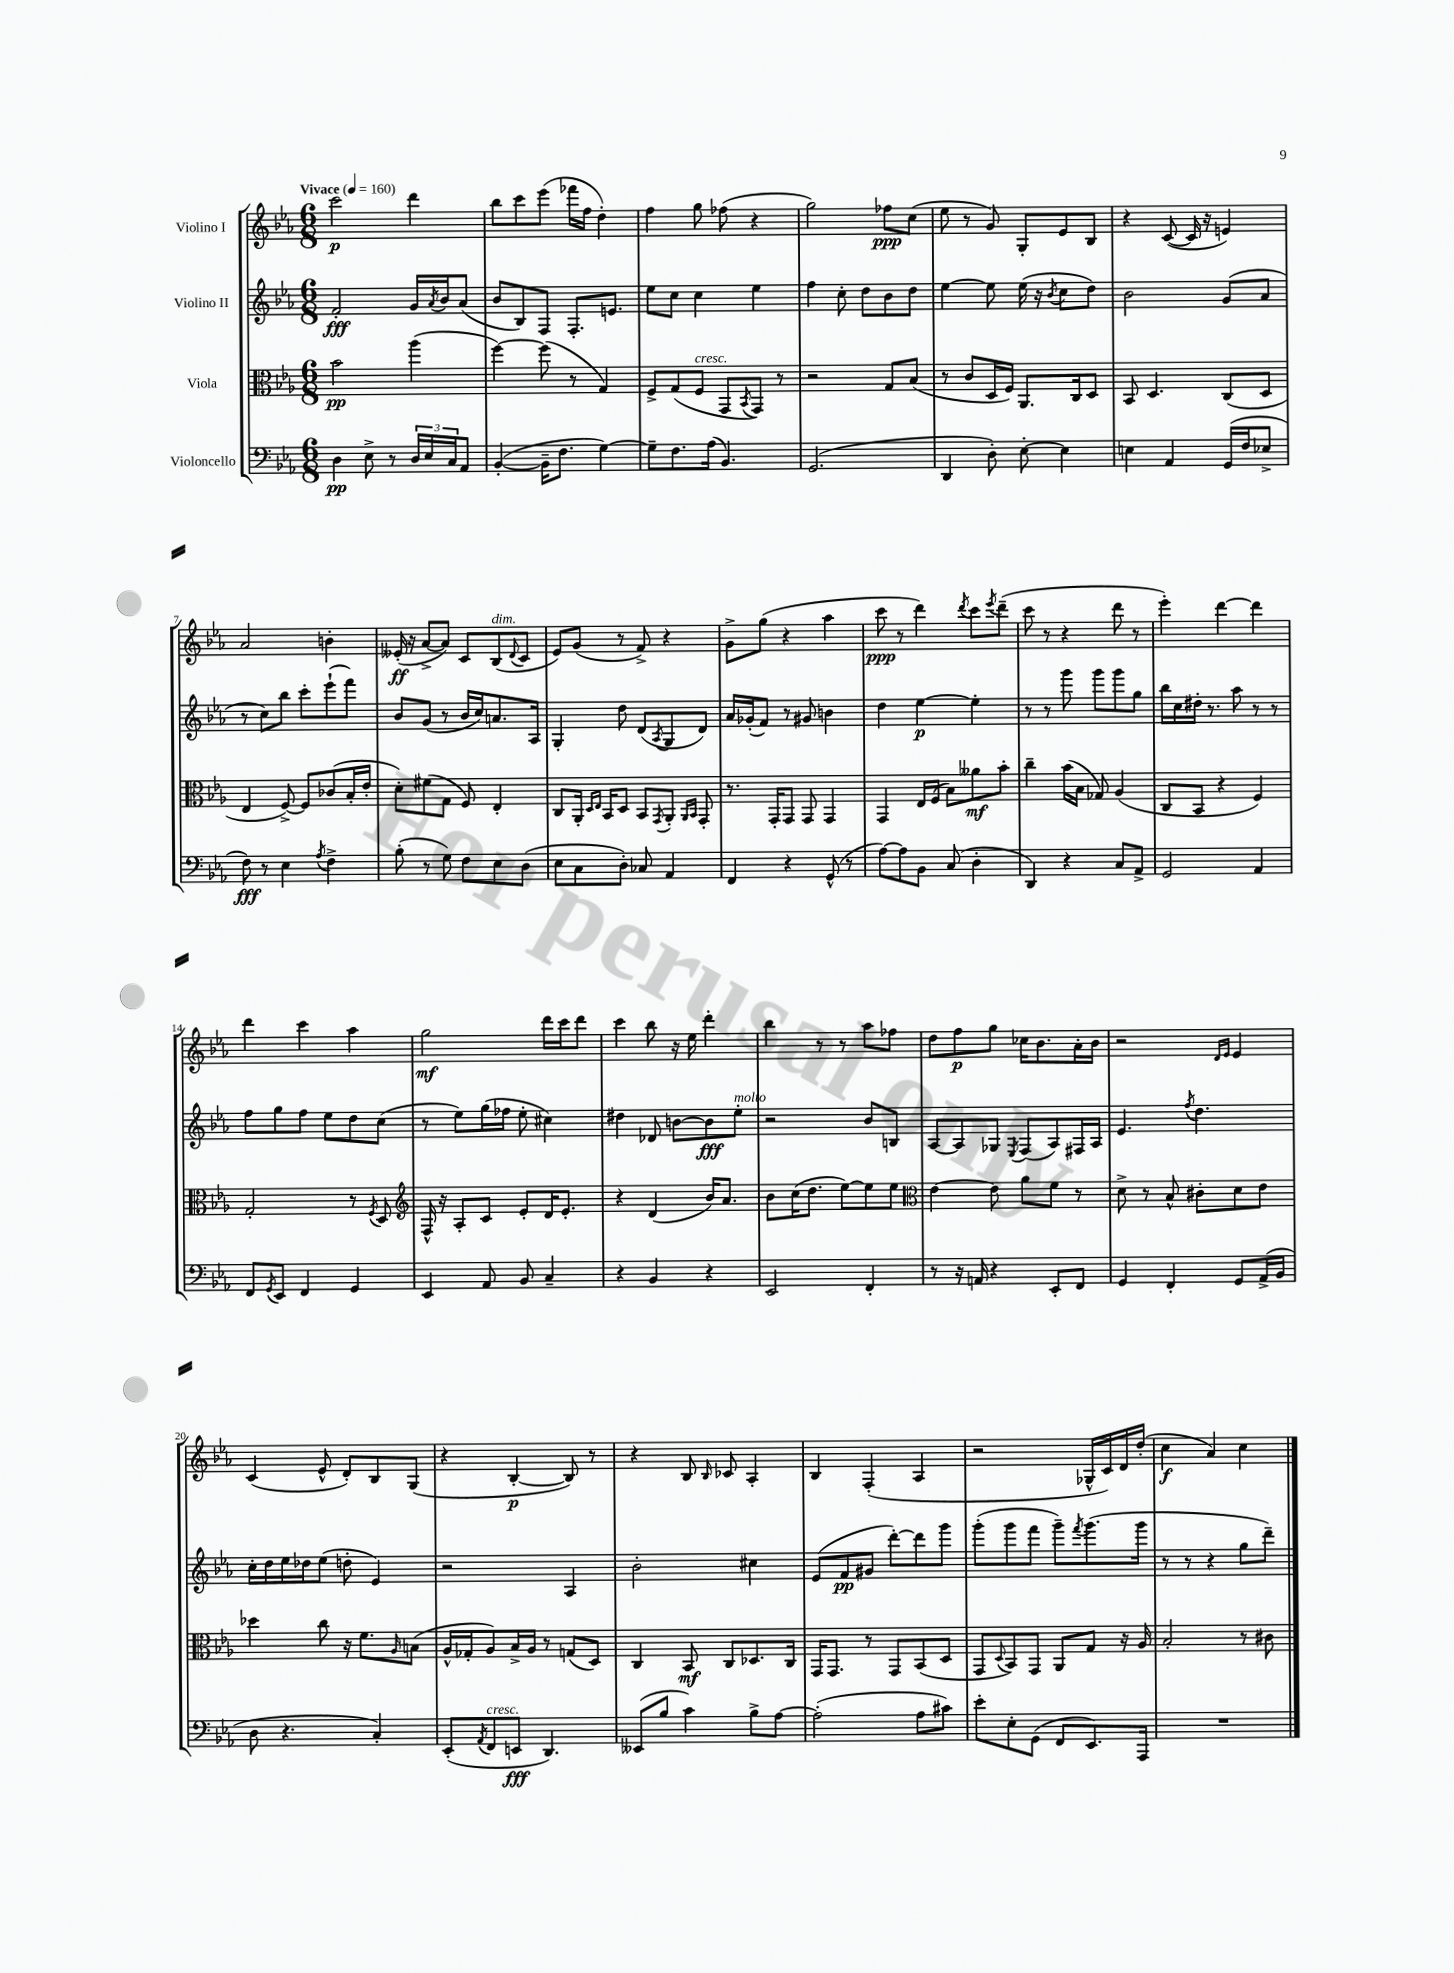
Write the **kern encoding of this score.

**kern	**kern	**kern	**kern
*staff4	*staff3	*staff2	*staff1
*clefF4	*clefC3	*clefG2	*clefG2
*k[b-e-a-]	*k[b-e-a-]	*k[b-e-a-]	*k[b-e-a-]
*M6/8	*M6/8	*M6/8	*M6/8
*MM160	*MM160	*MM160	*MM160
4D	2b-	2f'	2ccc
8E-^	.	.	.
8r	.	.	.
24D	(4aa-	16g	4ddd
24E-	.	.	.
.	.	8qa-	.
.	.	16b-	.
24C	.	.	.
8AA-	.	(8a-	.
=	=	=	=
([4BB-'	[4ff)	8b-	8bb-
.	.	8B-)	8ccc
16BB-~]	(8ff]	8F	(8eee-
8.F	.	.	.
.	8r	8.F'	16fff-
.	.	.	16ff
[4G)	4G)	.	4dd')
.	.	8.e	.
=	=	=	=
8G~]	8F^	8ee-	4ff
8.F	(8G	8cc	.
.	8F	4cc	8gg
(16A-	.	.	.
4.BB-)	8GG	.	(8ff-
.	8qBB-	.	.
.	8GG)	4ee-	4r
.	8r	.	.
=	=	=	=
(2.GG	2r	4ff	2gg)
.	.	8cc'	.
.	.	8dd	.
.	8G	8b-	8ff-
.	(8B-	8dd	(8cc
=	=	=	=
4DD	8r	[4ee-	8ee-
.	8c	.	8r
8D')	16D	8ee-]	8g)
.	16F)	.	.
[8E-'	8.AA-	(16ee-	8G'
.	.	16r	.
.	.	8qb-	.
4E-]	.	8cc	8e-
.	16C	.	.
.	8D	8dd)	8B-
=	=	=	=
4E	8BB-	2b-	4r
.	4.D	.	.
4AA-	.	.	([8c
.	.	.	16c]
.	.	.	16r
(16GG	(8C	(8g	4e)
16F	.	.	.
8E-^	8D	8a-	.
=	=	=	=
8F)	4E-	8r	2a-
8r	.	8cc)	.
4E-	[8F^)	8bb-	.
.	8F]	8ccc'	.
8qA-	.	.	.
4F^	(8c-	(8eee-`	4b'
.	16B-'	8fff)	.
.	16e-'	.	.
=	=	=	=
(8B-'	8d')	8b-	(16e--'
.	.	.	16r
8r	(8f#	(8g	[8a-^
8G)	8G	8r	8a-])
8F	8F)	16b-	8c
.	.	16cc)	.
8E-	4E-'	8.a	(8B-
.	.	.	8qqd
(8D	.	.	8c
.	.	16A-	.
=	=	=	=
8E-	8C	4G'	8e-)
8C	16AA-'	.	(8g
.	16qqD	.	.
.	16qqE-	.	.
.	16BB-	.	.
8D')	8D	8dd	8r
8C-	8BB-	(8d	8f^)
.	8qGG	8qA-	.
4AA-	8AA-'	8G	4r
.	16qqAA-	.	.
.	16qqBB-	.	.
.	8GG'	8d)	.
=	=	=	=
4FF	8.r	16a-	8g^
.	.	(16g-'	.
.	.	8f)	(8gg
.	16GG'	.	.
4r	8GG	8r	4r
.	8GG	8g#	.
(8GG^^	4GG	4b	4aa-
8r	.	.	.
=	=	=	=
[8A-)	4GG	4dd	8ccc
8A-]	.	.	8r
8BB-	16E-	[4ee-	4ddd)
.	(16F	.	.
(8C	8B-)	.	.
.	.	.	8qddd
4D'	8a--	4ee-']	8ccc
.	.	.	8qeee-
.	8b-'	.	(8ddd~
=	=	=	=
4DD)	4cc~	8r	8ccc
.	.	8r	8r
4r	(16b-	8ggg	4r
.	16B-	.	.
.	8G-)	8ggg	.
8C	(4A-	8ggg	8ddd
8AA-^	.	8gg	8r
=	=	=	=
2GG	8C	16bb-	4eee-')
.	.	16cc	.
.	8BB-	16dd#'	.
.	.	8.r	.
.	4r	.	[4ddd
.	.	8aa-	.
4AA-	4F)	8r	4ddd]
.	.	8r	.
=	=	=	=
8FF	2G'	8ff	4ddd
8qGG	.	.	.
8EE-	.	8gg	.
4FF	.	8ff	4ccc
.	.	8ee-	.
4GG	8r	8dd	4aa-
.	8qF	.	.
.	8D	(8cc	.
=	=	=	=
*	*clefG2	*	*
4EE-	16F^^	8r	2gg
.	16r	.	.
.	8A-'	8ee-)	.
8AA-	8c	(16gg	.
.	.	16ff-	.
8BB-	8e-'	8ee-'	.
4C~	16d	4cc#)	16ddd
.	8.e-'	.	16ccc
.	.	.	8ddd
=	=	=	=
4r	4r	4dd#	4ccc
4BB-	(4d	8d-	8bb-
.	.	[8b	16r
.	.	.	16ee-
4r	16b-)	8b]	4ddd'
.	8.a-	.	.
.	.	8ee-'	.
=	=	=	=
2EE-	8b-	2r	4bb-
.	(16cc	.	.
.	8.dd	.	.
.	.	.	8r
.	[8ee-)	.	8r
4FF'	8ee-]	8b-	8aa-
.	8ee-	8B	8ff-
=	=	=	=
*	*clefC3	*	*
8r	[4e-	[8A-	8dd
16r	.	8A-]	8ff
16AA	.	.	.
4r	8e-]	8G-	8gg
.	.	8qE-	.
.	8a-	(8F	16cc-
.	.	.	8.b-
8EE-'	8f	8A-)	.
8FF	8r	16F#	16a-'
.	.	16A-	16b-
=	=	=	=
4GG	8d^	4.e-	2r
.	8r	.	.
4FF'	8B-^^	.	.
.	.	8qff	.
.	8c#'	4.dd	.
.	.	.	16qqd
.	.	.	16qqe-
8GG	8d	.	4e-
(16AA-^	8e-	.	.
16BB-	.	.	.
=	=	=	=
8D	4dd-	16cc'	(4c
.	.	16dd	.
4.r	.	16ee-	.
.	.	16dd-	.
.	8cc	(8ee-	8e-^^
.	16r	8dd'	8d')
.	8.f	.	.
4C')	.	4e-)	8B-
.	16qqA-	.	.
.	(8B	.	(8G
=	=	=	=
(8EE-'	16A-^^	2r	4r
.	16G-'	.	.
8qAA-	.	.	.
8FF	8A-)	.	.
8EE	16B-^	.	[4B-'
.	16A-	.	.
4.DD)	8r	.	.
.	(8G	4A-	8B-])
.	8D)	.	8r
=	=	=	=
(8EE--	4C	2b-'	4r
8B-	.	.	.
4c)	8BB-	.	8B-
.	.	.	16qqB-
.	8C	.	8c-
8B-^	8.D-	4cc#	4A-'
[8A-	.	.	.
.	16C	.	.
=	=	=	=
(2A-']	16GG	(8e-	4B-
.	8.GG	.	.
.	.	8f	.
.	8r	8g#	(4F'
.	8GG	[8ddd')	.
8A-	(8BB-	8ddd]	4A-
8c#)	8D	8ggg	.
=	=	=	=
8e-'	8GG	(8ggg'	2r
.	8qqD	.	.
8E-'	8BB-)	8ggg	.
(8GG	8GG	8fff	.
8FF	8AA-	8ggg~)	.
.	.	8qfff	.
8.EE-)	8G	(8.ggg	16G-^^
.	.	.	16c)
.	16r	.	16d
16AAA-	16A-	16ggg	(16dd'
=	=	=	=
2.r	2B-'	8r	4cc
.	.	8r	.
.	.	4r	4a-)
.	8r	8gg	4cc
.	8c#	8ddd~)	.
==	==	==	==
*-	*-	*-	*-
